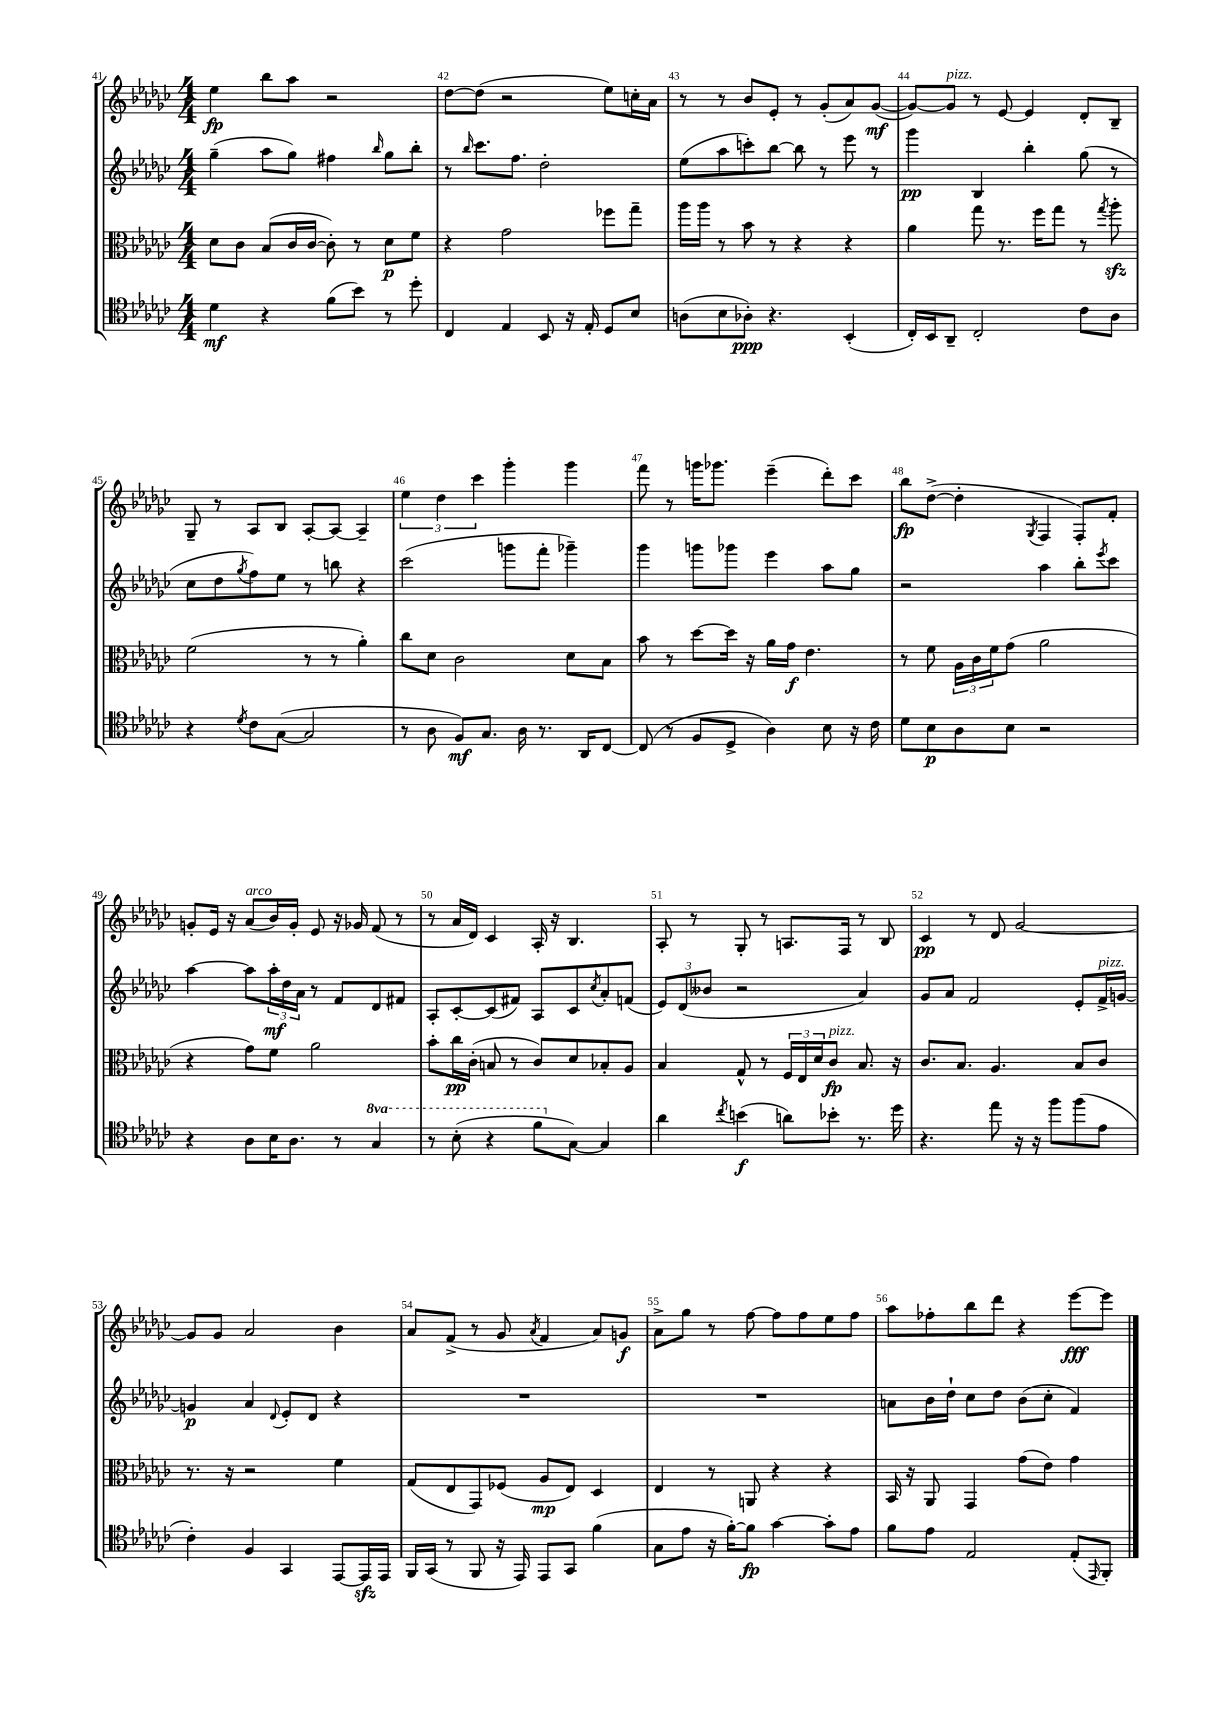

**kern	**dynam	**kern	**dynam	**kern	**dynam	**kern	**dynam
*part4	*part4	*part3	*part3	*part2	*part2	*part1	*part1
*staff4	*staff4	*staff3	*staff3	*staff2	*staff2	*staff1	*staff1
*clefC4	*	*clefC3	*	*clefG2	*	*clefG2	*
*k[b-e-a-d-g-c-]	*	*k[b-e-a-d-g-c-]	*	*k[b-e-a-d-g-c-]	*	*k[b-e-a-d-g-c-]	*
*M4/4	*	*M4/4	*	*M4/4	*	*M4/4	*
=41	=41	=41	=41	=41	=41	=41	=41
4d-\	mf	8d-\L	.	(4gg-~\	.	4ee-\	fp
.	.	8c-\J	.	.	.	.	.
4r	.	(8B-/L	.	8aa-\L	.	8bb-\L	.
.	.	16c-/L	.	8gg-\J)	.	8aa-\J	.
.	.	[16c-/JJ	.	.	.	.	.
(8f\L	.	8c-'\])	.	4ff#X\	.	2r	.
8b-\J)	.	8r	.	.	.	.	.
.	.	.	.	16qqbb-/	.	.	.
8r	.	8d-\L	p	8gg-\L	.	.	.
8dd-'\	.	8f\J	.	8bb-'\J	.	.	.
=42	=42	=42	=42	=42	=42	=42	=42
4C-/	.	4r	.	8r	.	[8dd-\L	.
.	.	.	.	16qqbb-/	.	.	.
.	.	.	.	8.ccc-\L	.	(8dd-\J]	.
4E-/	.	2g-\	.	.	.	2r	.
.	.	.	.	8.ff\J	.	.	.
8BB-/	.	.	.	2dd-'\	.	.	.
16r	.	.	.	.	.	.	.
16E-'/	.	.	.	.	.	.	.
8D-/L	.	8ff-X\L	.	.	.	8ee-\L)	.
8B-/J	.	8gg-~\J	.	.	.	16ccn'\L	.
.	.	.	.	.	.	16a-\JJ	.
=43	=43	=43	=43	=43	=43	=43	=43
(8An\L	.	16aa-\LL	.	(8ee-\L	.	8r	.
.	.	16aa-\JJ	.	.	.	.	.
8B-\	.	8r	.	8aa-\	.	8r	.
8A-X'\J)	ppp	8b-\	.	8cccn'\)	.	8b-/L	.
4.r	.	8r	.	[8bb-\J	.	8e-'/J	.
.	.	4r	.	8bb-\]	.	8r	.
.	.	.	.	8r	.	(8g-'/L	.
(4BB-'/	.	4r	.	8eee-\	.	8a-/)	.
.	.	.	.	8r	.	([8g-/J	mf
=44	=44	=44	=44	=44	=44	=44	=44
16C-'/LL)	.	4a-\	.	4ggg-\	pp	8g-/L_)	.
16BB-/J	.	.	.	.	.	.	.
!	!	!	!	!	!	!LO:TX:a:i:t=pizz.	!
8AA-~/J	.	.	.	.	.	8g-/J]	.
2C-'/	.	8gg-\	.	4B-/	.	8r	.
.	.	8.r	.	.	.	[8e-/	.
.	.	.	.	4bb-'\	.	4e-/]	.
.	.	16ff\KL	.	.	.	.	.
.	.	8gg-\J	.	.	.	.	.
8c-\L	.	8r	.	(8gg-\	.	8d-'/L	.
.	.	8qgg-/	.	.	.	.	.
8A-\J	.	8aa-zz'\	.	8r	.	8B-~/J	.
!!LO:LB:g=z
=45	=45	=45	=45	=45	=45	=45	=45
4r	.	(2f\	.	8cc-\L	.	8G-~/	.
.	.	.	.	8dd-\	.	8r	.
8qd-/	.	.	.	8qgg-/	.	.	.
8c-\L	.	.	.	8ff\)	.	8A-/L	.
([8G-\J	.	.	.	8ee-\J	.	8B-/J	.
2G-/]	.	8r	.	8r	.	[8A-'/L	.
.	.	8r	.	8bbn\	.	8A-/J_	.
.	.	4a-'\)	.	4r	.	4A-~/]	.
=46	=46	=46	=46	=46	=46	=46	=46
8r	.	8cc-\L	.	(2ccc-\	.	6ee-\	.
8A-\	.	8d-\J	.	.	.	.	.
.	.	.	.	.	.	6dd-\	.
8F/L)	mf	2c-\	.	.	.	.	.
.	.	.	.	.	.	6ccc-\	.
8.G-/J	.	.	.	.	.	.	.
.	.	.	.	8gggn\L	.	4ggg-'\	.
16A-\	.	.	.	.	.	.	.
8.r	.	.	.	8fff'\J	.	.	.
.	.	8d-\L	.	4ggg-X~\)	.	4ggg-\	.
16AA-/KL	.	.	.	.	.	.	.
[8C-/J	.	8B-\J	.	.	.	.	.
=47	=47	=47	=47	=47	=47	=47	=47
(8C-/]	.	8b-\	.	4ggg-\	.	8fff\	.
8r	.	8r	.	.	.	8r	.
8F/L	.	[8dd-\L	.	8gggn\L	.	16gggn\KL	.
.	.	.	.	.	.	8.ggg-X\J	.
8D-^/J	.	16dd-\Jk]	.	8ggg-X\J	.	.	.
.	.	16r	.	.	.	.	.
4A-\)	.	16a-\LL	.	4eee-\	.	(4eee-~\	.
.	.	16g-\JJ	f	.	.	.	.
.	.	4.e-\	.	.	.	.	.
8B-\	.	.	.	8aa-\L	.	8ddd-'\L)	.
16r	.	.	.	8gg-\J	.	8ccc-\J	.
16c-\	.	.	.	.	.	.	.
=48	=48	=48	=48	=48	=48	=48	=48
8d-\L	.	8r	.	2r	.	8bb-\L	fp
8B-\	p	8f\	.	.	.	([8dd-^\J	.
8A-\	.	24A-\LL	.	.	.	4dd-'\]	.
.	.	24c-\	.	.	.	.	.
.	.	24f\J	.	.	.	.	.
8B-\J	.	(8g-\J	.	.	.	.	.
.	.	.	.	.	.	8qG-/	.
2r	.	2a-\	.	4aa-\	.	4F/	.
.	.	.	.	8bb-'\L	.	8F'/L)	.
.	.	.	.	8qeee-/	.	.	.
.	.	.	.	8ccc-\J	.	8f'/J	.
!!LO:LB:g=z
=49	=49	=49	=49	=49	=49	=49	=49
4r	.	4r	.	[4aa-\	.	8gn'/L	.
.	.	.	.	.	.	16e-/Jk	.
.	.	.	.	.	.	16r	.
!	!	!	!	!	!	!LO:TX:a:i:t=arco	!
8A-\L	.	8g-\L)	.	8aa-\L]	.	(8a-/L	.
16B-\K	.	8f\J	.	24aa-'\L	mf	16b-/L)	.
.	.	.	.	24dd-\	.	.	.
8.A-\J	.	.	.	.	.	16g'/JJ	.
.	.	.	.	24a-\JJ	.	.	.
.	.	2a-\	.	8r	.	8e-/	.
8r	.	.	.	8f/L	.	16r	.
.	.	.	.	.	.	16g-X/	.
*8va	*	*	*	*	*	*	*
4g-/	.	.	.	8d-/	.	(8f/	.
.	.	.	.	8f#X/J	.	8r	.
=50	=50	=50	=50	=50	=50	=50	=50
8r	.	8b-'\L	.	8A-'/L	.	8r	.
(8b-'\	.	16cc-\L	pp	[8c-'/	.	16a-/LL	.
.	.	(16c-'\JJ	.	.	.	16d-/JJ)	.
4r	.	8Bn/	.	(8c-/]	.	4c-/	.
.	.	8r	.	8f#X/J)	.	.	.
8ff\L	.	8c-/L)	.	8A-/L	.	16A-'/	.
.	.	.	.	.	.	16r	.
*X8va	*	*	*	*	*	*	*
[8G-\J)	.	8d-/	.	8c-/	.	4.B-/	.
.	.	.	.	8qcc-/	.	.	.
4G-/]	.	8B-X'/	.	8a-'/	.	.	.
.	.	8A-/J	.	(8fn/J	.	.	.
=51	=51	=51	=51	=51	=51	=51	=51
4a-\	.	4B-/	.	12e-/L)	.	8A-'/	.
.	.	.	.	(12d-/	.	.	.
.	.	.	.	.	.	8r	.
.	.	.	.	12b--X/J	.	.	.
8qcc-/	.	.	.	.	.	.	.
(4bn\	f	8G-^^/	.	2r	.	8G-'/	.
.	.	8r	.	.	.	8r	.
8an\L)	.	24F/LL	.	.	.	8.An/L	.
.	.	24E-/	.	.	.	.	.
.	.	24d-/J	.	.	.	.	.
!	!	!LO:TX:a:i:t=pizz.	!	!	!	!	!
8b-X'\J	.	8c-/J	fp	.	.	.	.
.	.	.	.	.	.	16F/Jk	.
8.r	.	8.B-/	.	4a-/)	.	8r	.
.	.	.	.	.	.	8B-/	.
16dd-\	.	16r	.	.	.	.	.
=52	=52	=52	=52	=52	=52	=52	=52
4.r	.	8.c-/L	.	8g-/L	.	4c-/	pp
.	.	.	.	8a-/J	.	.	.
.	.	8.B-/J	.	.	.	.	.
.	.	.	.	2f/	.	8r	.
8ee-\	.	4.A-/	.	.	.	8d-/	.
16r	.	.	.	.	.	[2g-/	.
16r	.	.	.	.	.	.	.
8ff\L	.	.	.	.	.	.	.
(8ff\	.	8B-/L	.	8e-'/L	.	.	.
!	!	!	!	!LO:TX:a:i:t=pizz.	!	!	!
8e-\J	.	8c-/J	.	16f^/L	.	.	.
.	.	.	.	[16gn/JJ	.	.	.
!!LO:LB:g=z
=53	=53	=53	=53	=53	=53	=53	=53
4c-'\)	.	8.r	.	4gn/]	p	8g-/L]	.
.	.	.	.	.	.	8g-/J	.
.	.	16r	.	.	.	.	.
4F/	.	2r	.	4a-/	.	2a-/	.
.	.	.	.	8qqd-/	.	.	.
4GG-/	.	.	.	8e-'/L	.	.	.
.	.	.	.	8d-/J	.	.	.
[8EE-/L	.	4f\	.	4r	.	4b-\	.
16EE-zz/L]	.	.	.	.	.	.	.
16EE-/JJ	.	.	.	.	.	.	.
=54	=54	=54	=54	=54	=54	=54	=54
16FF/LL	.	(8G-/L	.	1r	.	8a-/L	.
(16GG-/JJ	.	.	.	.	.	.	.
8r	.	8E-/	.	.	.	(8f^/J	.
8FF/	.	8GG-/)	.	.	.	8r	.
16r	.	(8F-X/J	.	.	.	8g-/	.
16EE-/)	.	.	.	.	.	.	.
.	.	.	.	.	.	8qa-/	.
8EE-/L	.	8A-/L	mp	.	.	4f/	.
8GG-/J	.	8E-/J)	.	.	.	.	.
(4f\	.	4D-/	.	.	.	8a-/L)	.
.	.	.	.	.	.	8gn/J	f
=55	=55	=55	=55	=55	=55	=55	=55
8G-\L	.	4E-/	.	1r	.	8a-^\L	.
8e-\J	.	.	.	.	.	8gg-\J	.
16r	.	8r	.	.	.	8r	.
[16f'\KL)	.	.	.	.	.	.	.
8f\J]	fp	8AAn/	.	.	.	[8ff\	.
[4g-\	.	4r	.	.	.	8ff\L]	.
.	.	.	.	.	.	8ff\	.
8g-'\L]	.	4r	.	.	.	8ee-\	.
8e-\J	.	.	.	.	.	8ff\J	.
=56	=56	=56	=56	=56	=56	=56	=56
8f\L	.	16BB-/	.	8an\L	.	8aa-\L	.
.	.	16r	.	.	.	.	.
8e-\J	.	8AA-/	.	16b-\L	.	8ff-X'\	.
.	.	.	.	16dd-`\JJ	.	.	.
2E-/	.	4GG-/	.	8cc-\L	.	8bb-\	.
.	.	.	.	8dd-\J	.	8ddd-\J	.
.	.	(8g-\L	.	(8b-\L	.	4r	.
.	.	8e-\J)	.	8cc-'\J	.	.	.
(8E-'/L	.	4g-\	.	4f/)	.	[8eee-\L	fff
16qqEE-/	.	.	.	.	.	.	.
8FF'/J)	.	.	.	.	.	8eee-\J]	.
==	==	==	==	==	==	==	==
*-	*-	*-	*-	*-	*-	*-	*-
